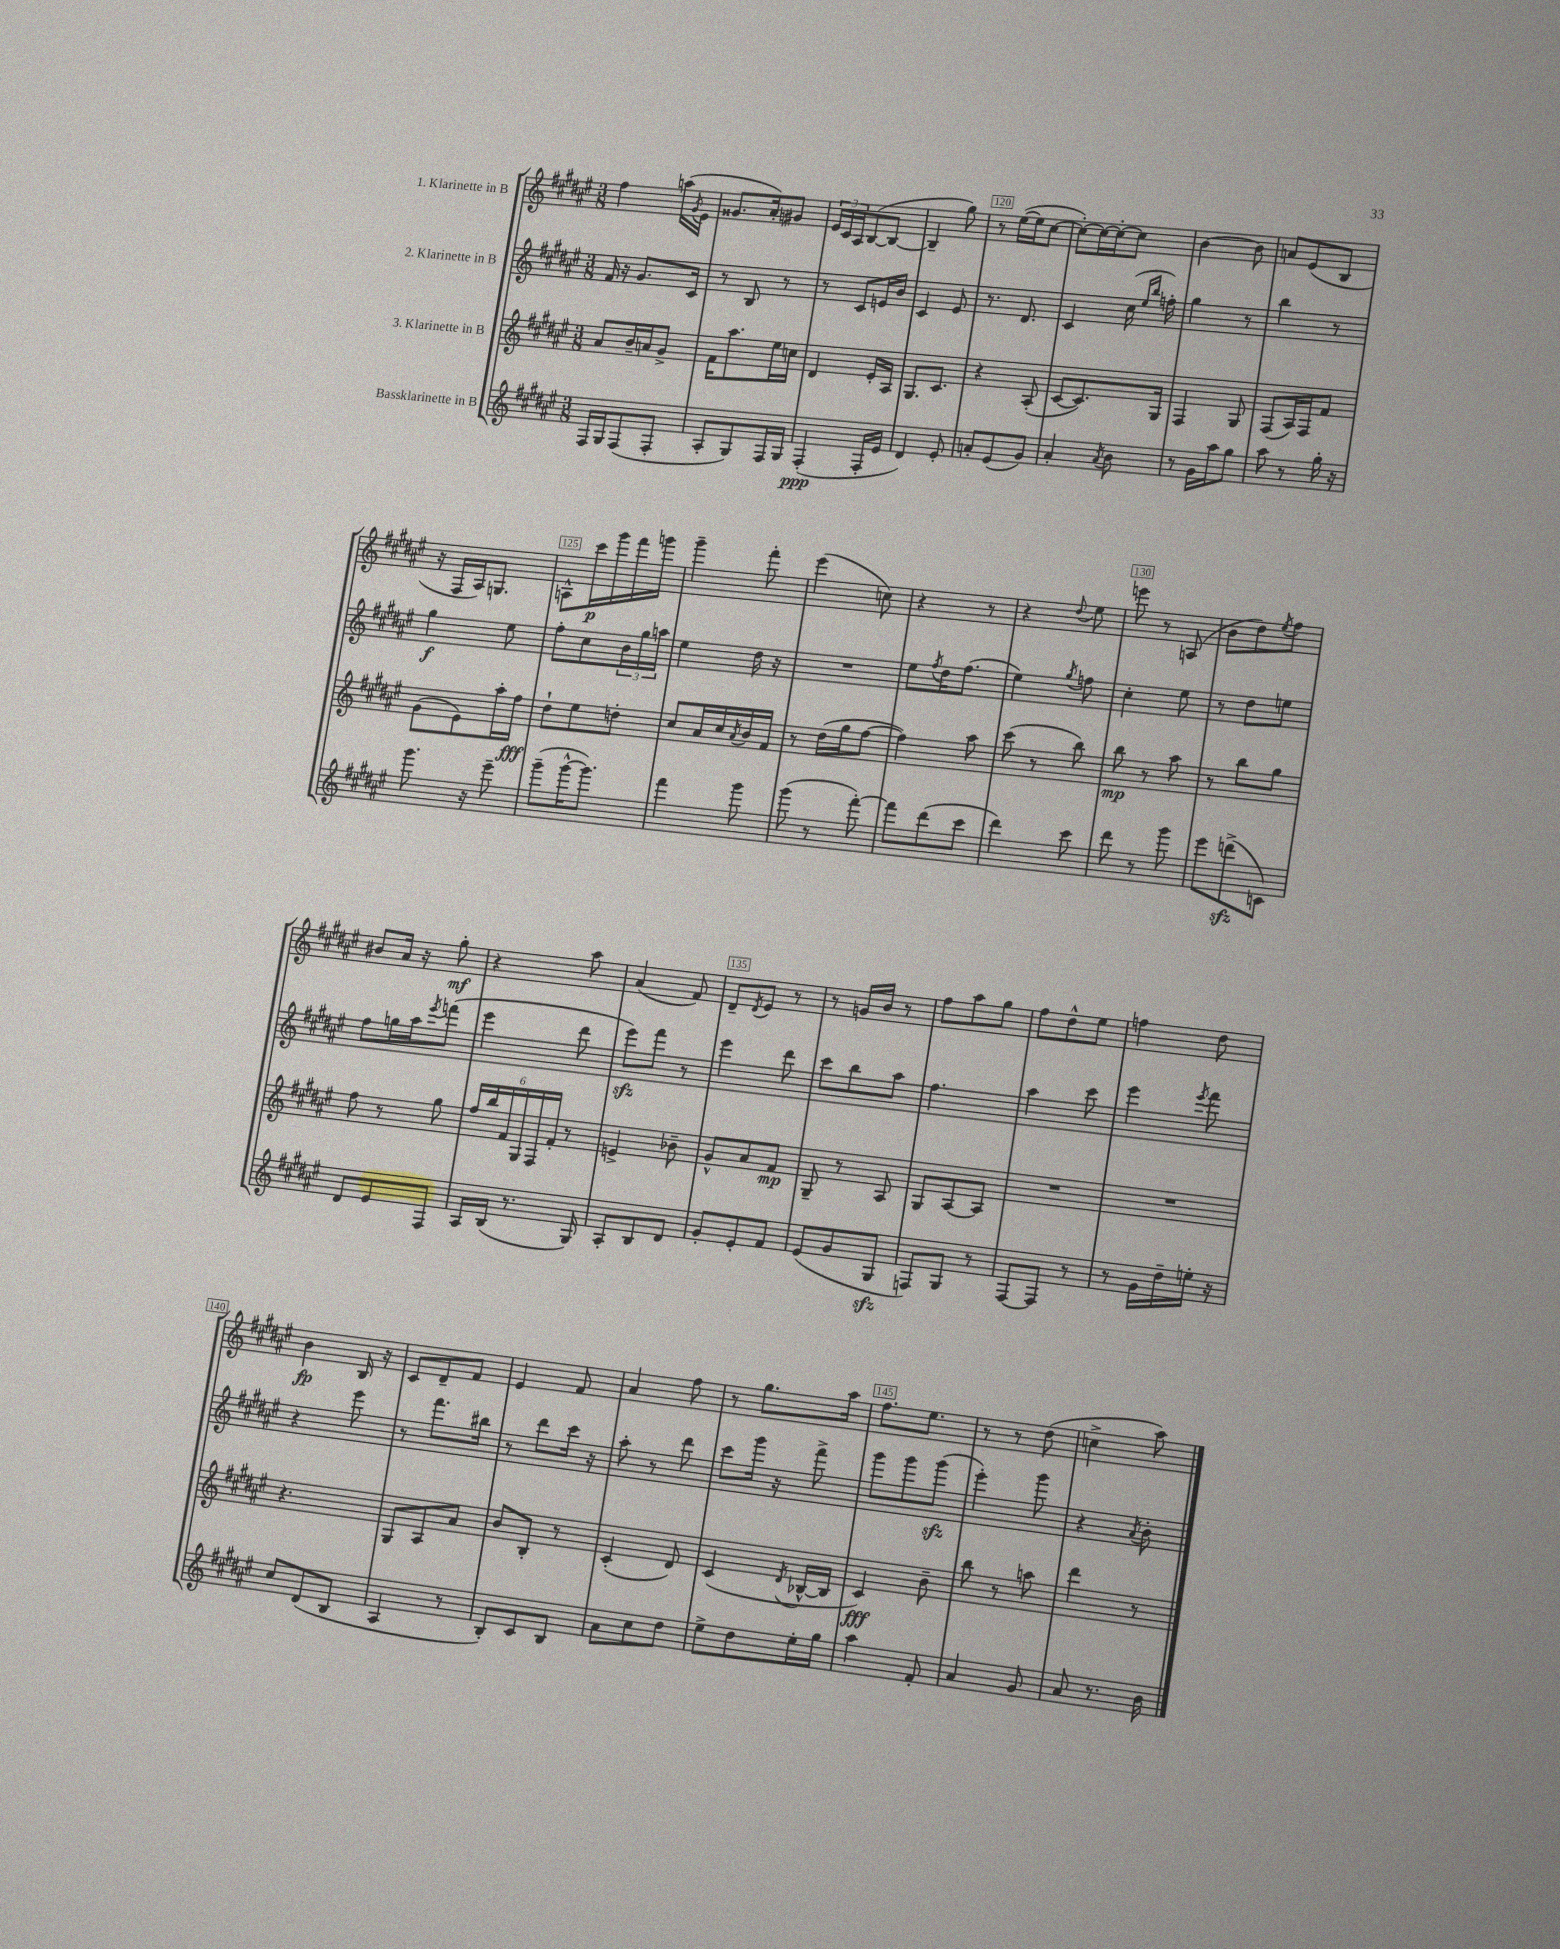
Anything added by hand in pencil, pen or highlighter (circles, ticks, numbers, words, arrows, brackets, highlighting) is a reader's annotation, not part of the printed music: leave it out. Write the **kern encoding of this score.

**kern	**kern	**kern	**kern
*staff4	*staff3	*staff2	*staff1
*clefG2	*clefG2	*clefG2	*clefG2
*k[f#c#g#d#a#e#]	*k[f#c#g#d#a#e#]	*k[f#c#g#d#a#e#]	*k[f#c#g#d#a#e#]
*M3/8	*M3/8	*M3/8	*M3/8
16F#/LL	8a#/L	16f#/	4ff#\
16G#/J	.	16r	.
(8F#/	16b~/L	8.g#/L	.
.	16a/J	.	.
8F#'/J	8g#^/J	.	(16aa\LL
.	.	.	8qg#/
.	.	16c#/Jk	16e#\JJ
=	=	=	=
8A#'/L	16f#\LK	8r	8.g##/L
.	8.aa#\	.	.
8G#/)	.	8B/	.
.	.	.	16a#'/k)
16F#/L	16ee#\L	8r	8g#/J
16G#/JJ	16cc\JJ	.	.
=	=	=	=
(4F#'/	4d#/	8r	24e#/LL
.	.	.	24c#/
.	.	.	24A#/J
.	.	8c#/L	([8B/
16F#'/LL	16e#'/LL	16e/L	8B/_J
16e#/JJ	16A#/JJ	16b/JJ	.
=	=	=	=
4d#/)	8.G#/L	4c#/	4B~/]
.	8.c#/J	.	.
8e#'/	.	8e#/	8gg#\)
=	=	=	=
8a'/L	4r	8.r	8r
(8e#/	.	.	([16ee#\LL
.	.	8.d#/	16ee#\]J
8g#/J)	(8A#'/	.	[8cc#\J
=	=	=	=
4a#'/	[8c#/L	4c#/	8cc#'\_L)
.	8.c#/])	.	16cc#\_L
.	.	.	16cc#'\_J
8qa#/	.	.	.
8b\	.	(16cc#\	8cc#\]J
.	.	16qqee#/LL	.
.	.	16qqbb/JJ	.
.	16G#/Jk	16ff'\)	.
=	=	=	=
8r	4F#/	4gg#\	[4b\
16g#\LL	.	.	.
16aa#\J	.	.	.
8gg#\J	8G#/	8r	8b\]
=	=	=	=
8aa#\	(8F#/L	4bb\	8a/L
8r	16A#/L)	.	(8e#/
.	16F#/J	.	.
16gg#'\	8f#/J	8r	8B/J
16r	.	.	.
=	=	=	=
8.ggg#\	(8g#\L	4gg#\	16r
.	.	.	16F#/LL
.	8e#\)	.	16A#/J)
16r	.	.	8.G/J
8eee#~\	16aa#'\L	8ee#\	.
.	16ff#\JJ	.	.
=	=	=	=
(8ggg#~\L	8dd#`\L	8ff#'\L	8A^^\L
[16ggg#^^\K	8ee#\	8cc#\	16ccc#\L
8.ggg#\]J)	.	.	16ggg#\
.	8dd'\J	24b\L	16fff#\
.	.	24gg#\	.
.	.	.	16ggg\JJ
.	.	24aa\JJ	.
=	=	=	=
4fff#\	8cc#/L	4ee#\	4ggg#~\
.	16a#/L	.	.
.	16cc#/	.	.
.	8qa#/	.	.
8ggg#\	16b/	16dd#\	8fff#'\
.	16f#/JJ	16r	.
=	=	=	=
(8ggg#\	8r	4.r	(4eee#\
8r	(16dd#\LL	.	.
.	16gg#\J	.	.
[8fff#'\)	[8ff#\J	.	8cc\)
=	=	=	=
8fff#\]L	4ff#\])	8ee#\L	4r
.	.	8qff#/	.
(8ddd#\	.	16dd#\K	.
.	.	(8.ff#\J	.
8ccc#\J	8aa#\	.	8r
=	=	=	=
4ddd#\)	(8ccc#\	4ee#\)	4r
.	8r	.	.
.	.	8qgg#/	8qqdd#/
8ccc#\	8bb\)	8ff\	8ee#\
=	=	=	=
8ddd#\	8bb\	4cc#'\	8eee\
8r	8r	.	8r
8ggg#\	8aa#\	8ee#\	(8A/
=	=	=	=
8eee#\L	8r	8r	8b\L
(8ddd^\	8bb\L	8dd#\L	8dd#\)
.	.	.	8qee#/
8c\J)	8gg#\J	8ee\J	8ff#\J
=	=	=	=
8d#/L	8ff#\	8ff#\L	8b#/L
8e#/	8r	16gg\L	16a#/Jk
.	.	16aa#\J	16r
.	.	8qeee#/	.
8F#/J	8gg#\	(8fff\J	8gg#'\
=	=	=	=
16A#/LL	24ff#/LL	4eee#\	4r
.	24bb/	.	.
(16B/JJ	.	.	.
.	24f#/	.	.
8.r	24G#/	.	.
.	24F#/	.	.
.	24f#'/JJ	.	.
.	8r	8ddd#\	8aa#\
16G#/)	.	.	.
=	=	=	=
8A#'/L	4e^/	8eee#\L)	(4a#/
8B/	.	8fff#\J	.
8d#/J	8b-~\	8r	8f#/)
=	=	=	=
8g#'/L	8g#^^/L	4eee#\	8d#~/L
.	.	.	8qd#/
8e#'/	8a#/	.	8e#/J
8f#/J	8f#/J	8ddd#\	8r
=	=	=	=
(8e#/L	8G#~/	8ccc#\L	8r
8g#/	8r	8bb\	16g/LL
.	.	.	16b/JJ
8G#/J	8A#/	8aa#\J	8r
=	=	=	=
8F/L)	8G#/L	4.ff#\	8ff#\L
8G#/J	[8A#/	.	8aa#\
8r	8A#/]J	.	8gg#\J
=	=	=	=
[8F#/L	4.r	4aa#\	8ff#\L
8F#/]J	.	.	8dd#^^\
8r	.	8ccc#\	8ee#\J
=	=	=	=
8r	4.r	4eee#\	4ff\
16g#\LL	.	.	.
16dd#~\	.	.	.
.	.	8qeee#/	.
16ee'\JJ	.	8fff#\	8dd#\
16r	.	.	.
=	=	=	=
8cc#/L	4.r	4r	4b\
(8d#/	.	.	.
8B/J	.	8eee#\	16B/
.	.	.	16r
=	=	=	=
4A#/	8G#/L	8r	8c#/L
.	8A#/	8.fff#\L	8d#~/
8r	8a#/J	.	8f#/J
.	.	16bb#\Jk	.
=	=	=	=
8B'/L)	8b/L	8r	4e#/
8c#/	8B'/J	8ddd#\L	.
8B/J	8r	16ccc#\Jk	8f#/
.	.	16r	.
=	=	=	=
8a#\L	(4c#'/	8aa#'\	4a#/
8cc#\	.	8r	.
8dd#\J	8d#/)	8ddd#\	8ff#\
=	=	=	=
8ee#^\L	(4c#/	8ccc#\L	8r
8dd#\	.	16ggg#\Jk	8.gg#\L
.	.	16r	.
.	8qd#/	.	.
16ee#'\L	[16B-^^/LL	8fff#^\	.
16gg#\JJ	16B-/]JJ	.	16aa#\Jk
=	=	=	=
4aa#\	4c#/)	8ggg#\L	8.ff#\L
.	.	8ggg#\	.
.	.	.	8.ee#\J
8f#'/	8b~\	(8ggg#\J	.
=	=	=	=
4a#/	8bb\	4eee#'\)	8r
.	8r	.	8r
8g#/	8aa\	8ggg#\	(8dd#\
=	=	=	=
8a#/	4ddd#\	4r	4cc^\
8.r	.	.	.
.	.	8qa#/	.
.	8r	8b'\	8aa#\)
16b\	.	.	.
==	==	==	==
*-	*-	*-	*-
